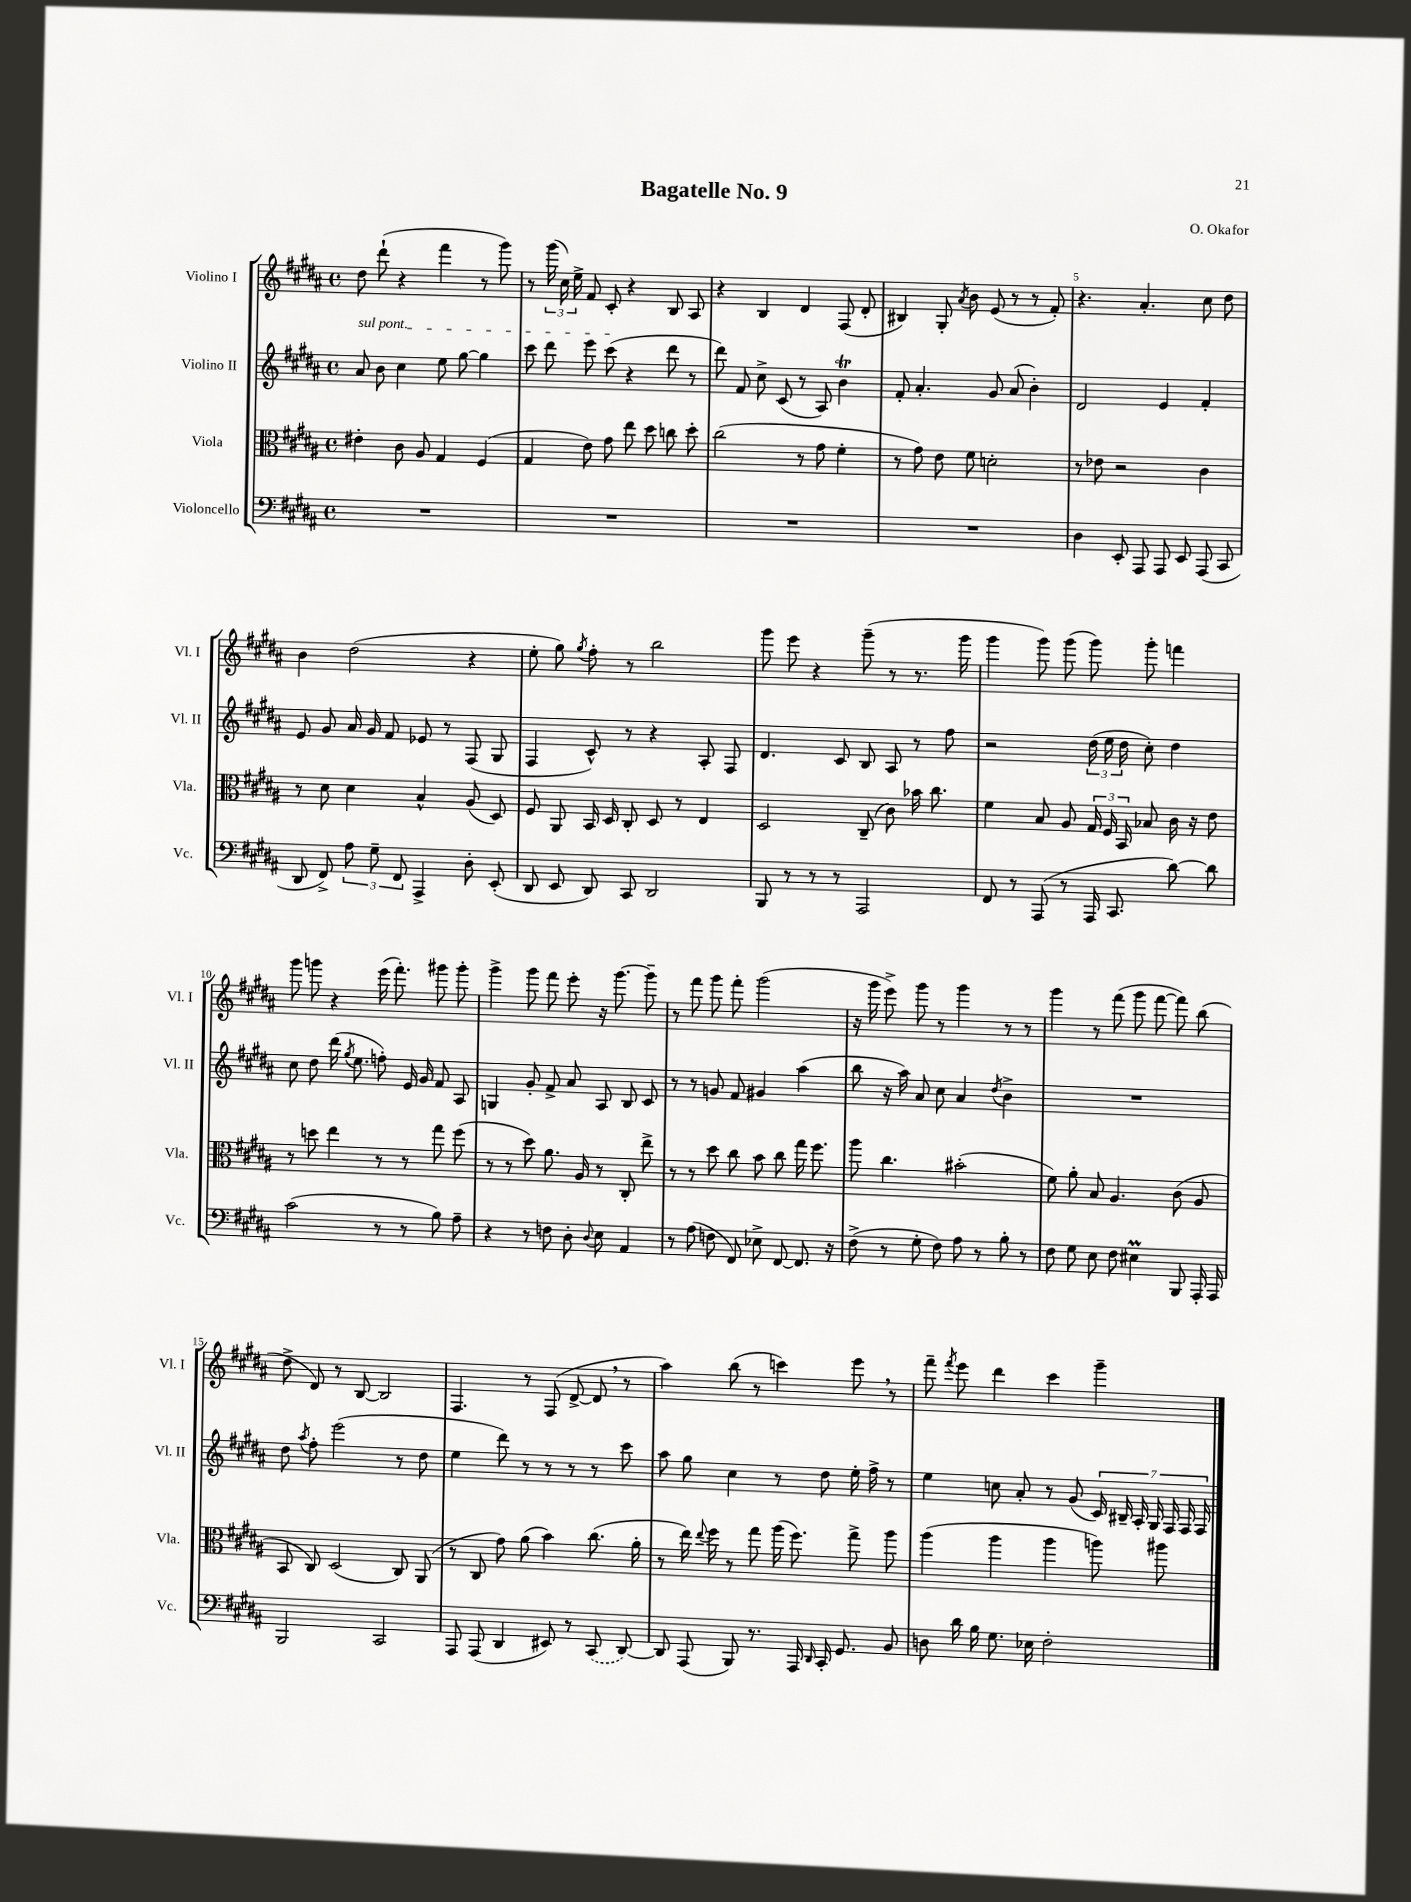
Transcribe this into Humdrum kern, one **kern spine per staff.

**kern	**kern	**kern	**kern
*staff4	*staff3	*staff2	*staff1
*clefF4	*clefC3	*clefG2	*clefG2
*k[f#c#g#d#a#]	*k[f#c#g#d#a#]	*k[f#c#g#d#a#]	*k[f#c#g#d#a#]
*M4/4	*M4/4	*M4/4	*M4/4
*met(c)	*met(c)	*met(c)	*met(c)
1r	4e#'	8a#	8dd#
.	.	8b	(8ddd#`
.	8c#	4cc#	4r
.	8A#	.	.
.	4G#	8ee	4fff#
.	.	[8gg#	.
.	(4F#	4gg#]	8r
.	.	.	8ggg#)
=	=	=	=
1r	4G#	8ccc#	8r
.	.	8ddd#	(24ggg#
.	.	.	24cc#)
.	.	.	24ee^
.	8e)	8eee	8f#
.	8g#	(8ccc#	8c#'
.	8ee	4r	4r
.	8dd#	.	.
.	8cc	8ddd#	8B
.	8dd#'	8r	8A#
=	=	=	=
1r	(2cc#	8ddd#)	4r
.	.	8f#	.
.	.	8cc#^	4B
.	.	(8c#	.
.	8r	8r	4d#
.	8g#	8A#)	.
.	4f#'	4b	(8F#
.	.	.	8d#'
=	=	=	=
1r	8r	8f#'	4B#)
.	8g#)	4.a#'	.
.	8e	.	8G#'
.	.	.	8qa#
.	8f#	.	8b
.	2d'	8g#	(8e
.	.	(8a#	8r
.	.	4b')	8r
.	.	.	8f#')
=	=	=	=
4D#	8r	2d#	4.r
.	8e-	.	.
8EE'	2r	.	.
8AAA#	.	.	4.a#'
8AAA#	.	4e	.
8EE	.	.	.
(8AAA#	4c#	4f#'	8cc#
8CC#	.	.	8dd#
=	=	=	=
8DD#	8r	8e	4b
8FF#^)	8d#	8g#	.
12A#	4d#	16a#	(2dd#
.	.	16g#	.
12G#~	.	.	.
.	.	8f#	.
12FF#	.	.	.
4AAA#^	4B^^	8e-	.
.	.	8r	.
8D#'	(8A#	(8F#	4r
(8EE'	8D#)	8G#	.
=	=	=	=
8DD#	8F#	4F#	8ee'
8EE	8AA#	.	8gg#)
.	.	.	8qgg#
8DD#)	16BB	8c#^^)	8ff#'
.	16D#	.	.
8CC#	8C#'	8r	8r
2DD#	8D#	4r	2bb
.	8r	.	.
.	4E	8A#'	.
.	.	8F#	.
=	=	=	=
8BBB	2D#	4.d#	8ggg#
8r	.	.	8eee
8r	.	.	4r
8r	.	8c#	.
2AAA#	(8C#~	8B	(8ggg#~
.	8c#)	8A#	8r
.	16b-	8r	8.r
.	8.cc#	.	.
.	.	8ff#	.
.	.	.	16ggg#
=	=	=	=
8FF#	4f#	2r	4ggg#
8r	.	.	.
(8AAA#	8B	.	8ggg#)
8r	8A#	.	(8ggg#
16AAA#	24G#	(24dd#	8ggg#)
.	24F#	24ee	.
8.CC#	.	.	.
.	24BB	24dd#	.
.	8B-	8cc#')	8ggg#'
[8d#)	16c#	4dd#	4fff
.	16r	.	.
8d#]	8e	.	.
=	=	=	=
(2c#	8r	8cc#	8ggg#
.	8dd	8dd#	8ggg
.	4ee	(16ddd#	4r
.	.	8qgg#	.
.	.	8.ee	.
8r	8r	8ff')	(16eee
.	.	.	8.fff#')
8r	8r	16e	.
.	.	16g#	.
8B)	8gg#	8f#	8ggg#
8A#~	(8ff#	8A#	8ggg#'
=	=	=	=
4r	8r	4G	4ggg#^
.	8r	.	.
8r	8dd#)	8g#'	8ggg#
8F	8.a#	8f#^	8fff#
8D#'	.	8a#	8eee'
.	16A#	.	.
8qqD#	.	.	.
8E	8r	8A#	16r
.	.	.	[8.ggg#
4AA#	8C#'	8B	.
.	8ee^	8c#	8ggg#~]
=	=	=	=
8r	8r	8r	8r
(8A#	8r	8r	8fff#
8F	8dd#	8g	8ggg#
8FF#)	8cc#	8f#	8fff#'
8E-^	8b	4g#	(2ggg#
[8FF#	8cc#	.	.
8.FF#]	16gg#	(4aa#	.
.	8.ff#	.	.
16r	.	.	.
=	=	=	=
(8F#^	8aa#	8bb	16r
.	.	.	16ggg#
8r	4.cc#	16r	8eee^)
.	.	16aa#)	.
8G#'	.	8a#	8ggg#
8F#)	.	8cc#	8r
8A#	(2b#'	4a#	4ggg#
8r	.	.	.
.	.	8qdd#	.
8B'	.	4b^	8r
8r	.	.	8r
=	=	=	=
8F#	8f#)	1r	4ggg#
8G#	8a#'	.	.
8E	8B	.	8r
8F#	4.A#	.	(8fff#
4E#	.	.	8ggg#
.	.	.	[8fff#
8BBB	(8c#	.	8fff#])
16AAA#'	8A#	.	(8bb
16AAA#	.	.	.
=	=	=	=
2BBB	8BB	8dd#	8dd#^
.	.	8qaa#	.
.	8C#)	8ff#'	8d#)
.	(2D#	(2eee	8r
.	.	.	[8B
2CC#	.	.	2B]
.	8C#)	8r	.
.	(8AA#	8dd#	.
=	=	=	=
8AAA#	8r	4ee	4.F#
(8AAA#	8C#	.	.
4DD#	8g#)	8ddd#)	.
.	(8a#	8r	8r
8EE#)	4b)	8r	(8F#
8r	.	8r	[8d#^
(8CC#	(8.cc#	8r	8d#]
[8DD#)	.	8ccc#	8r
.	16a#'	.	.
=	=	=	=
8DD#]	8r	8aa#	4aa#)
(8AAA#	16ee)	8gg#	.
.	8qqee	.	.
.	16ff#	.	.
8BBB)	8r	4cc#	(8bb
8.r	8gg#	.	8r
.	(16aa#	8r	4ccc)
16AAA#	8.ff#)	.	.
16qqDD#	.	.	.
16CC#'	.	8dd#	.
8.GG#	.	.	.
.	8gg#^	16ee'	8eee
.	.	16ff#^	.
8BB	8aa#	8r	8r
=	=	=	=
8D	(4aa#	4ee	8fff#~
.	.	.	8qfff#
16d#	.	.	8eee
16B	.	.	.
8.G#	4aa#	8cc	4ddd#
.	.	8a#'	.
16E-	.	.	.
2F#'	4aa#	8r	4ccc#
.	.	(8g#	.
.	8aa)	28c#)	4ggg#~
.	.	28B#~	.
.	.	28A#'	.
.	.	28G#	.
.	8aa#	.	.
.	.	28F#	.
.	.	28F#	.
.	.	28F#	.
==	==	==	==
*-	*-	*-	*-
